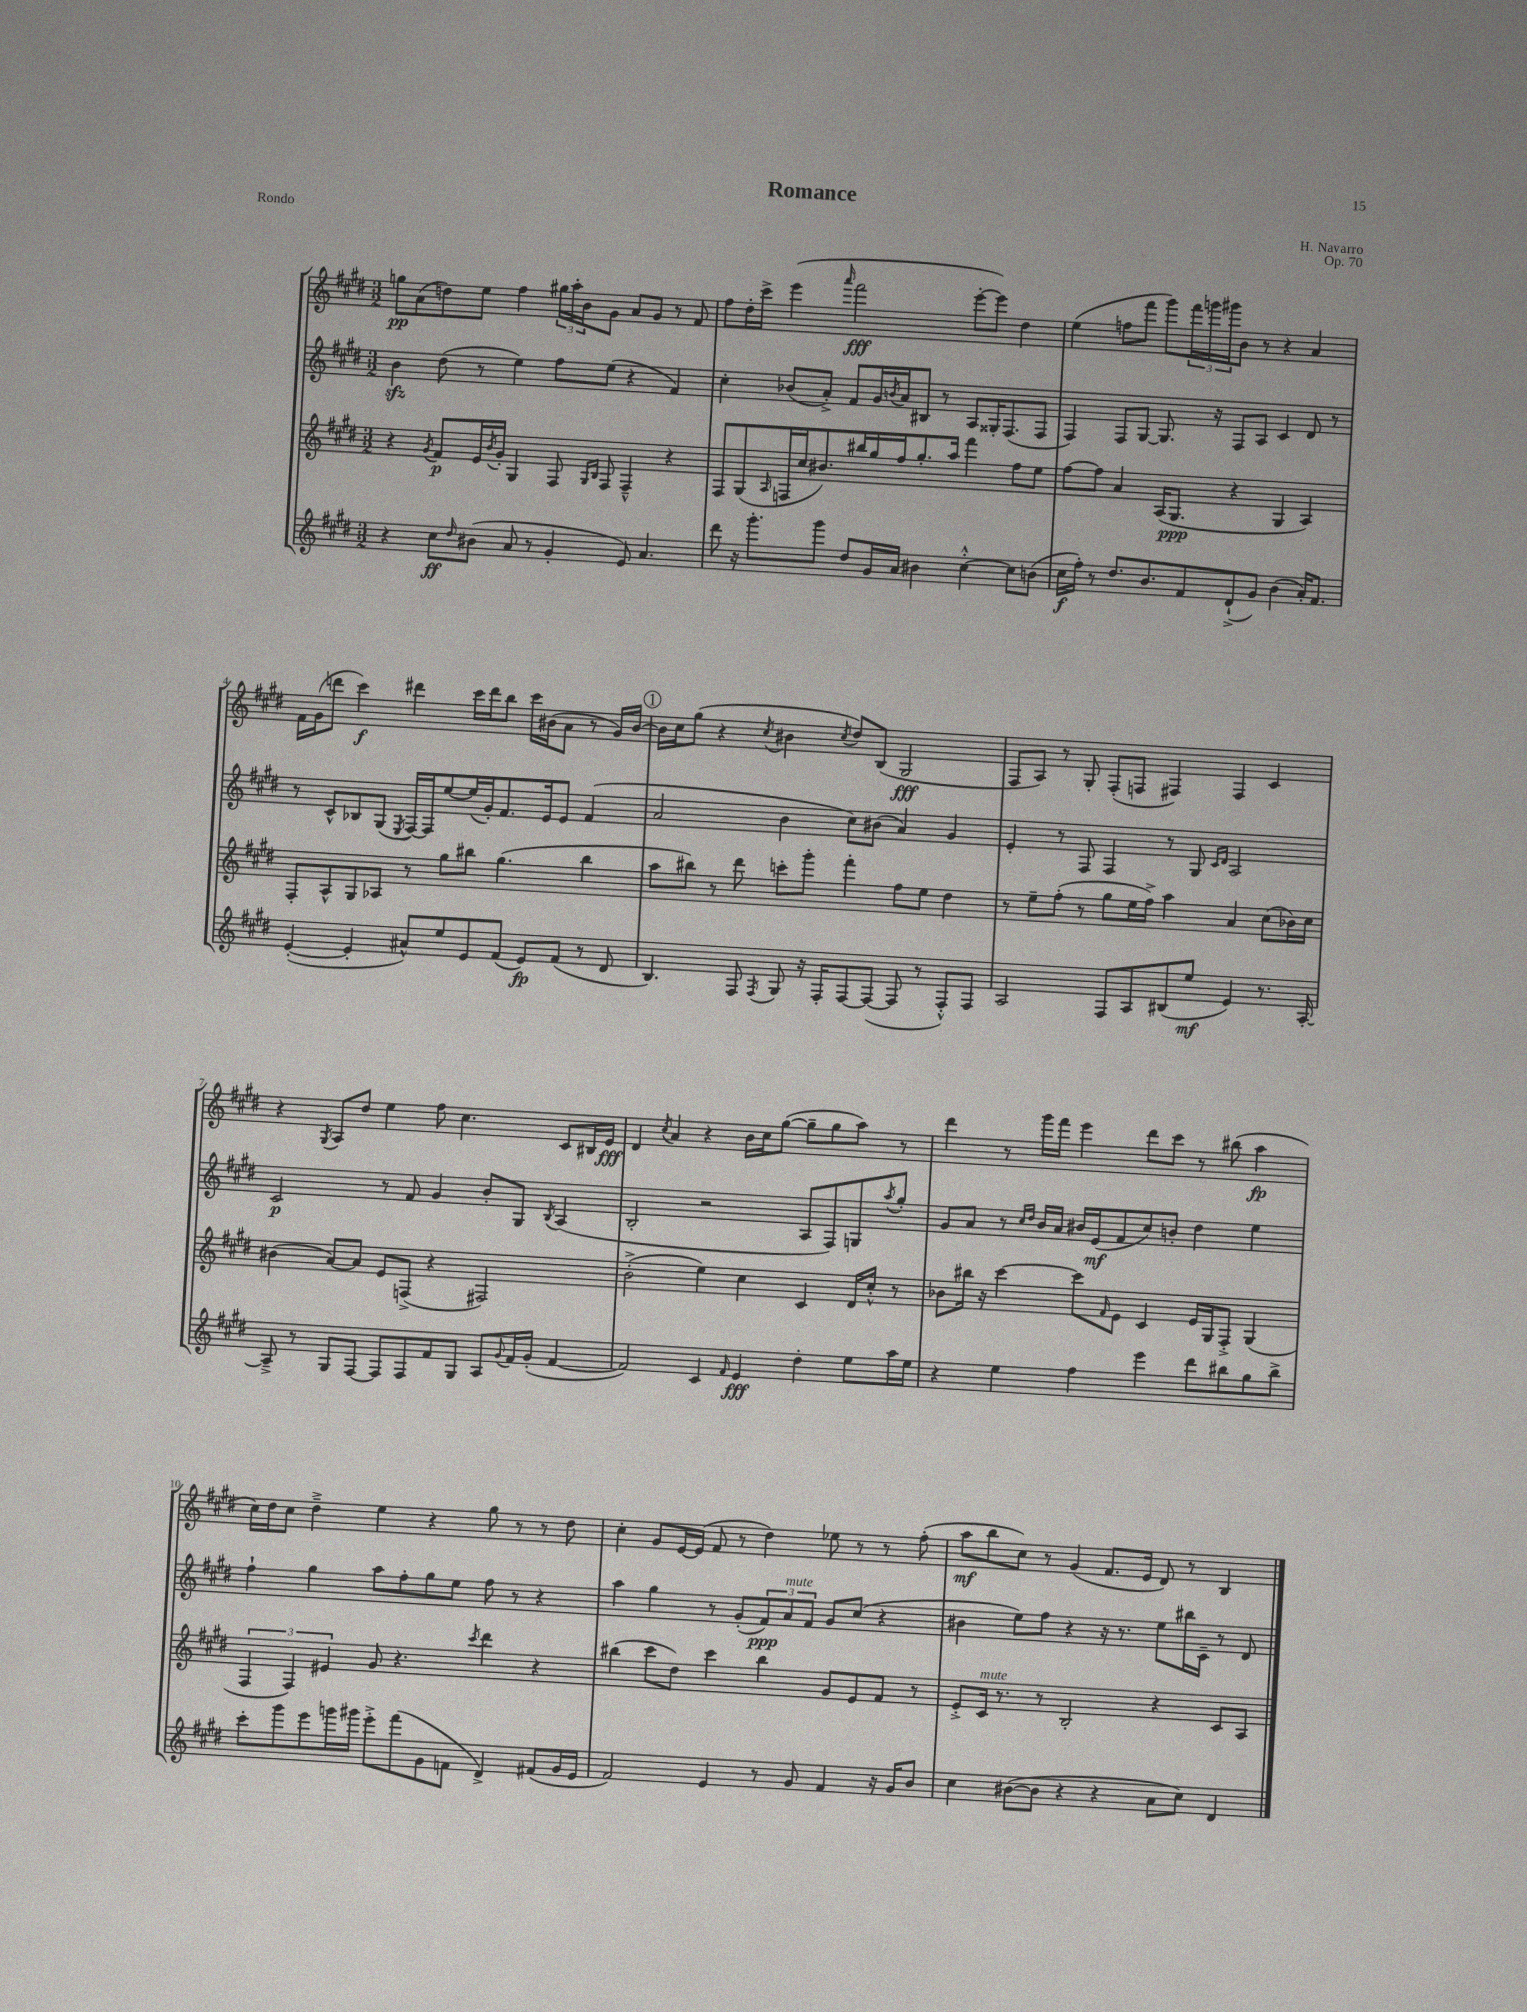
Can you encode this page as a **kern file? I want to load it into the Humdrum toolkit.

**kern	**kern	**kern	**kern
*staff4	*staff3	*staff2	*staff1
*clefG2	*clefG2	*clefG2	*clefG2
*k[f#c#g#d#]	*k[f#c#g#d#]	*k[f#c#g#d#]	*k[f#c#g#d#]
*M3/2	*M3/2	*M3/2	*M3/2
4r	4r	4b	8gg
.	.	.	(8a
.	8qg#	.	.
8cc#	8f#	(8dd#	8dd)
16qqdd#	.	.	.
(8b#	16e	8r	8ee
.	8qb	.	.
.	16g#'	.	.
8a	4G#	4ee)	4ff#
8r	.	.	.
4g#'	8F#	8ff#	24gg#
.	.	.	24aa'
.	.	.	24b
.	16qqG#	.	.
.	16qqB	.	.
.	8F#	(8ee	8g#
8e)	4F#~^^	4r	8a
4.a	.	.	8g#
.	4r	4f#)	8r
.	.	.	8f#
=	=	=	=
8ddd#	8F#	4cc#'	8ff#
16r	(8G#	.	16dd#'
8.ggg#'	.	.	16ccc#^
.	16qqA	.	.
.	16F	(8b-	(4eee
.	16cc#	.	.
8ggg#	8.b#)	8a'^)	.
.	.	.	16qqaaa
8dd#	.	8f#	2fff#
.	16bb#	.	.
16g#	16gg#	16g#	.
.	.	8qb	.
16a	16ff#	16a	.
4b#	8.gg#'	8B#	.
.	.	8r	.
.	16aa	.	.
[4cc#'^^	4fff#	8A	[8eee'
.	.	16G##'	8eee])
.	.	(8.F#	.
8cc#]	8ff#	.	4dd#
(8b	8ee	8F#	.
=	=	=	=
16cc#	[8ff#	4F#)	(4ee
16ff#')	.	.	.
8r	8ff#]	.	.
8.dd#	4a	8F#	8ff
.	.	[8G#	8fff#
8.b	.	.	.
.	(16A	8.G#]	8ggg#)
.	8.G#	.	.
8f#	.	.	24fff#
.	.	.	24ggg
.	.	16r	.
.	.	.	24ggg#
(8d#`^	4r	8F#	8b
8g#)	.	8A	8r
(4b	4G#	4c#	4r
16a')	4A)	8d#	4a
8.f#	.	.	.
.	.	8r	.
=	=	=	=
([4e'	8F#'	8r	16f#
.	.	.	(16g#
.	8A^^	8c#^^	8ddd
4e']	8G#	8B-	4ccc#)
.	8A-	(8G#	.
.	.	8qE	.
8a#^^)	8r	[16F#)	4ddd#
.	.	16F#]	.
8ee	8gg#	[8ee	.
8e	8bb#	(16ee]	16ccc#
.	.	16g#')	16ddd#
(8f#	(4.gg#	8.f#	8bb
8e)	.	.	16ccc#
.	.	16e	(16b#
(8f#	.	8e	8a
8r	4bb#	(4f#	8r
8d#	.	.	16g#)
.	.	.	[16b#
=	=	=	=
4.B)	8aa	2a	16b#]
.	.	.	16cc#
.	8bb#)	.	(8gg#
.	8r	.	4r
8F#	8ddd#	.	.
8qF#	.	.	8qcc#
8G#	8ccc'	4b	4b#
16r	8ggg#'	.	.
16F#'	.	.	.
.	.	.	8qcc#
[8F#	4fff#'	8cc#)	8dd#)
(8F#_	.	(8b#	(8B
8F#]	8ff#	4a)	2G#
8r	8ee	.	.
8F#'^^)	4dd#	4g#	.
8F#	.	.	.
=	=	=	=
2A	8r	4e'	8F#
.	8ee~	.	8A)
.	(8ff#'	8r	8r
.	8r	8F#	8G#'
8F#	8gg#	4F#	(8F#'
8A	16ee	.	8F
.	16ff#^)	.	.
(8B#	4aa	8r	4F#)
8ee	.	8G#	.
.	.	16qqc#	.
.	.	16qqd#	.
4e)	4a	2A	4F#
8.r	(8cc#	.	4c#
.	16b-)	.	.
[16A'	16cc#	.	.
=	=	=	=
8A~^]	(4b#	2c#	4r
8r	.	.	.
.	.	.	8qG#
8G#	[8a)	.	8A
[8F#	8a]	.	8dd#
8F#]	8e	8r	4ee
8F#	(8F^	8f#	.
8f#	4r	4g#	8ff#
8G#	.	.	4.cc#
8A	2F#)	8b'	.
8qqg#	.	.	.
16f#	.	8G#	.
(16g#'	.	.	.
.	.	8qB	.
[4f#	.	(4A	8c#
.	.	.	16B#
.	.	.	16e
=	=	=	=
2f#])	(2b'^	2B'	4d#
.	.	.	8qcc#
.	.	.	4a
4c#	4ee)	2r	4r
16qqf#	.	.	.
4e	4cc#	.	16b
.	.	.	16cc#
.	.	.	([8gg#
4dd#'	4c#	8A	8gg#~]
.	.	8F#)	8gg#
8ee	16d#	8G	8aa)
.	16cc#'^^	.	.
.	.	8qaa	.
16aa	8r	8gg#'	8r
16ee	.	.	.
=	=	=	=
4r	8b-	8g#	4ddd#
.	16bb#	8a	.
.	16r	.	.
4ee	[4ccc#	8r	8r
.	.	16qqcc#	.
.	.	16qqdd#	.
.	.	16b	16ggg#
.	.	16a	16fff#
4ff#	8ccc#]	16b#	4eee
.	.	(16e	.
.	16qqf#	.	.
.	8e	8f#	.
4eee	4c#	8cc#)	8ddd#
.	.	8b'	8ccc#
8ddd#	16e	4dd#	8r
.	16G#	.	.
8bb#	8F#'^	.	(8bb#
8gg#	(4G#	4ee	4aa
8bb#^	.	.	.
=	=	=	=
8ccc#'	6F#	4ff#`	16cc#)
.	.	.	16dd#
8ggg#	.	.	8cc#
.	6F#)	.	.
8eee	.	4gg#	4dd#~^
.	6e#	.	.
16ggg	.	.	.
16ggg#	.	.	.
8eee'^	8g#	8aa	4ee
(8fff#	4.r	8ff#'	.
8g#	.	8gg#	4r
8f	.	8ee	.
.	8qccc#	.	.
4d#^)	4ddd#	8ff#	8gg#
.	.	8r	8r
(8f#	4r	4r	8r
16g#	.	.	8dd#
16e	.	.	.
=	=	=	=
2f#)	(4bb#	4aa	4cc#'
.	8ccc#	4gg#	8g#
.	8dd#)	.	[16e
.	.	.	(16e]
4e	4ccc#	8r	8f#
.	.	(8g#'	8r
8r	4bb#	12f#)	4dd#)
.	.	12a	.
8g#	.	.	.
.	.	12f#	.
4f#	8g#	8g#	8ee-
.	8e	(8cc#	8r
16r	8f#	4r	8r
16g#	.	.	.
8b	8r	.	(8ff#'
=	=	=	=
4cc#	8e'^	4b#	8aa
.	16c#	.	8bb
.	8.r	.	.
([8b#	.	8ee)	8cc#)
8b#]	8r	8ff#	8r
4r	2B'	4r	(4g#
4r	.	16r	8.f#
.	.	8.r	.
.	.	.	16e
8a	4r	8ee	8d#)
8cc#)	.	16bb#	8r
.	.	16c#~	.
4d#	8c#	8r	4B
.	8A	8d#	.
==	==	==	==
*-	*-	*-	*-
